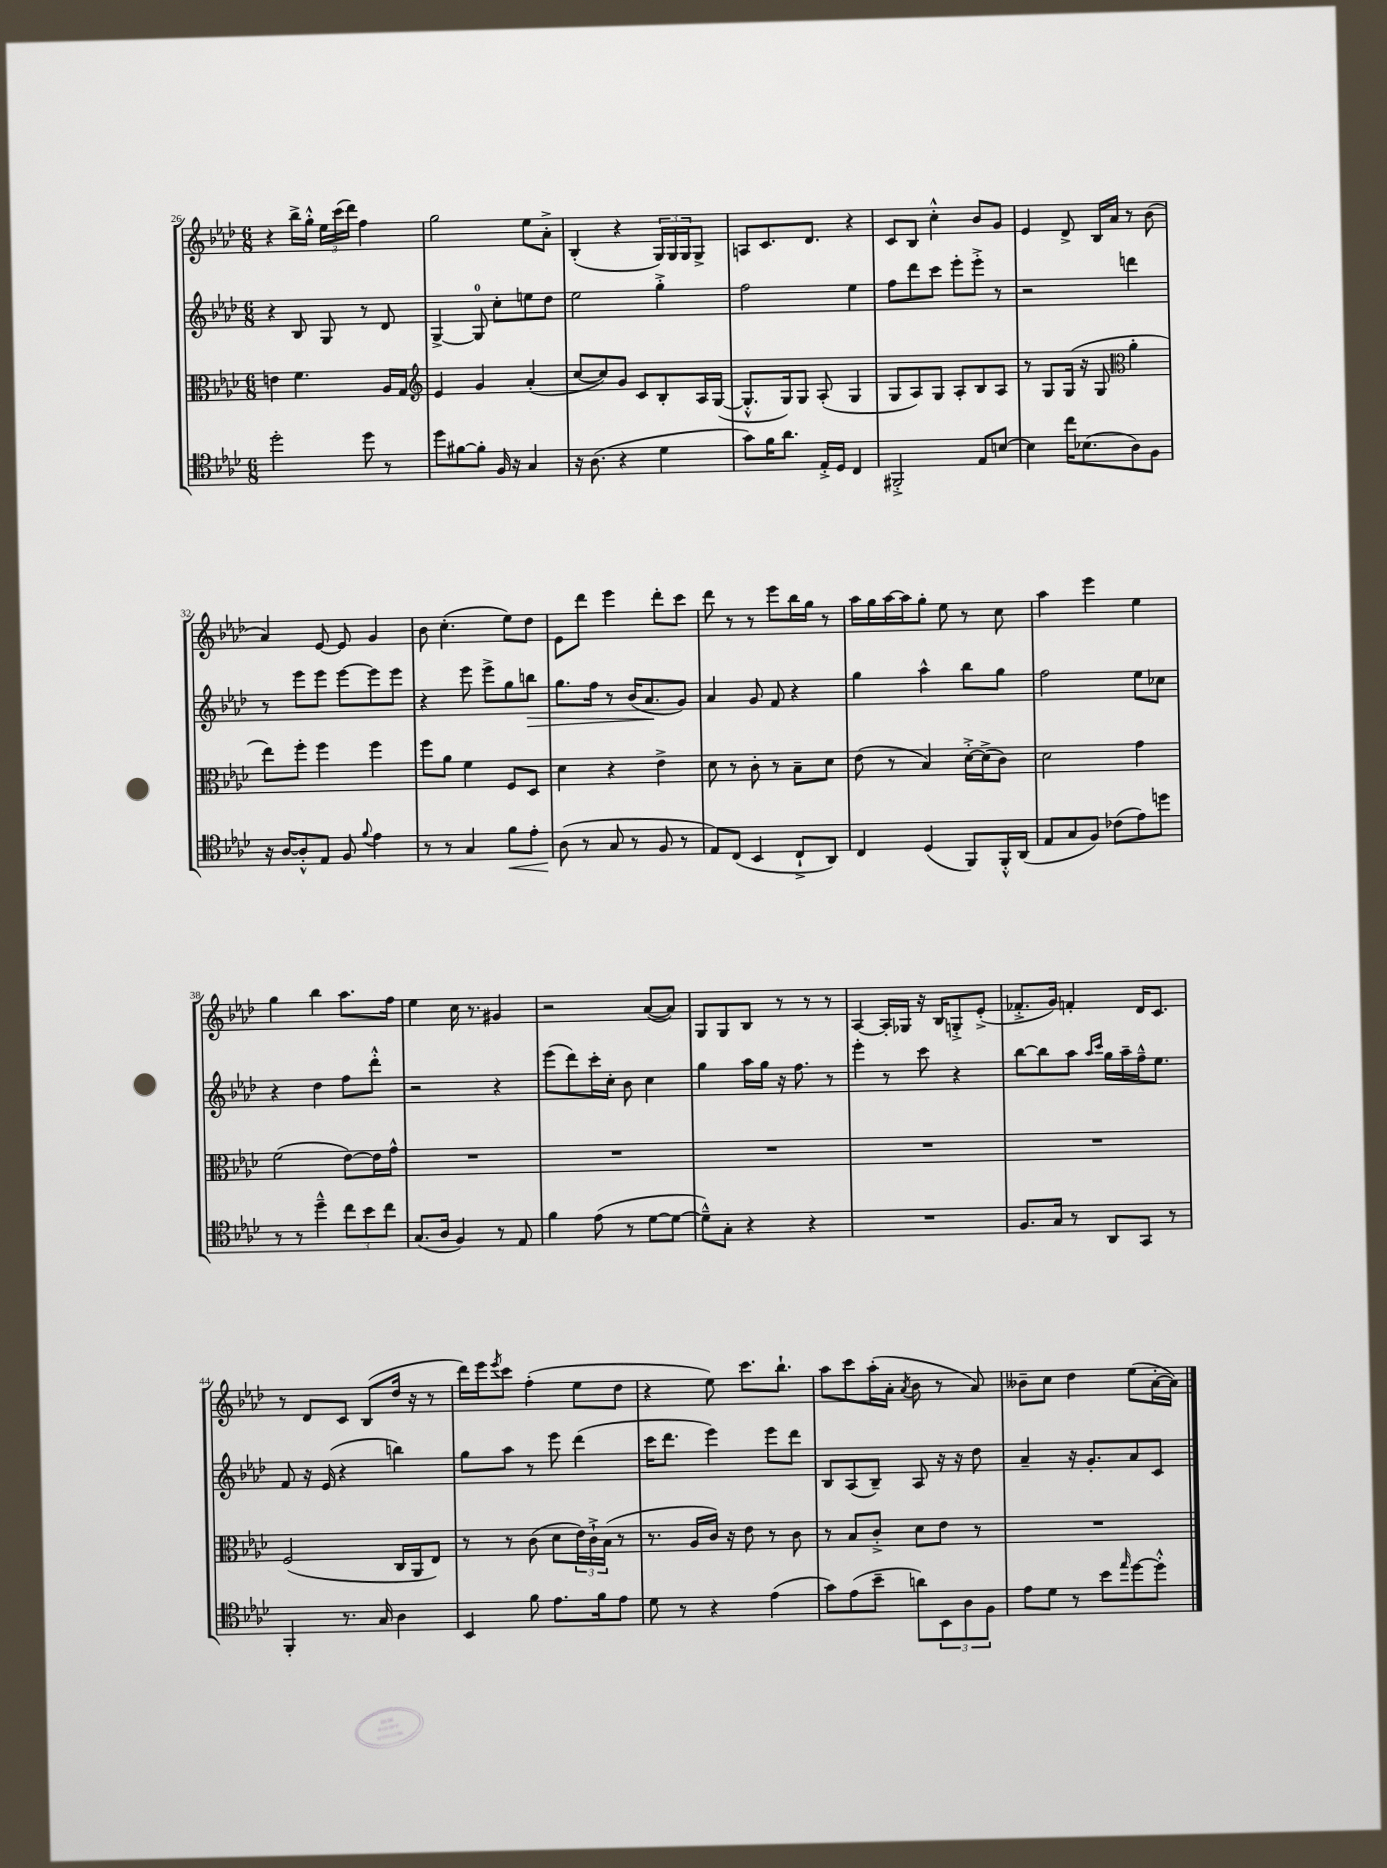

**kern	**dynam	**kern	**kern	**dynam	**kern
*part4	*part4	*part3	*part2	*part2	*part1
*staff4	*staff4	*staff3	*staff2	*staff2	*staff1
*clefC4	*	*clefC3	*clefG2	*	*clefG2
*k[b-e-a-d-]	*	*k[b-e-a-d-]	*k[b-e-a-d-]	*	*k[b-e-a-d-]
*M6/8	*	*M6/8	*M6/8	*	*M6/8
=26	=26	=26	=26	=26	=26
2dd-'\	.	4en\	4r	.	4r
.	.	4.f\	8B-/	.	16bb-^\LL
.	.	.	.	.	16gg'^^\JJ
.	.	.	8G/	.	24ee-\LL
.	.	.	.	.	(24ccc\
.	.	.	.	.	24ddd-\JJ)
8dd-\	.	.	8r	.	4ff\
8r	.	16A-/LL	8d-/	.	.
.	.	16G/JJ	.	.	.
=27	=27	=27	=27	=27	=27
*	*	*clefG2	*	*	*
8dd-\L	.	4e-/	[4G^/	.	2gg\
[8f#X\	.	.	.	.	.
8f#'\J]	.	4g/	8G/]	.	.
16F/	.	.	8cc'\L	.	.
16r	.	.	.	.	.
4G/	.	(4a-'/	8een\	.	8ee-\L
.	.	.	8dd-\J	.	8a-'^\J
=28	=28	=28	=28	=28	=28
16r	.	[8cc/L	2ee-\	.	(4B-'/
(8.A-\	.	.	.	.	.
.	.	8cc/])	.	.	.
4r	.	8g/J	.	.	4r
.	.	8c/L	.	.	.
4d-\	.	8B-'/	4gg'^\	.	24G/LL)
.	.	.	.	.	24G/
.	.	.	.	.	24G/J
.	.	16A-/L	.	.	8G^/J
.	.	([16G/JJ	.	.	.
=29	=29	=29	=29	=29	=29
8g\L)	.	8.G'^^/L]	2ff\	.	8An/L
16f\K	.	.	.	.	8.c/
8.a-\J	.	16G/k)	.	.	.
.	.	8G/J	.	.	.
.	.	.	.	.	8.d-/J
16E-'^/LL	.	(8A-'/	.	.	.
16D-/JJ	.	.	.	.	.
4C/	.	4G/	4ee-\	.	4r
=30	=30	=30	=30	=30	=30
2FF#X'^/	.	8G/L	8ff\L	.	8c/L
.	.	8A-/)	8ddd-\	.	8B-/J
.	.	8G/J	8ccc\J	.	4cc'^^\
.	.	8A-'/L	8eee-'\L	.	.
8E-/L	.	8B-/	8eee-'^\J	.	8b-/L
[8Bn/J	.	8A-/J	8r	.	8g/J
=31	=31	=31	=31	=31	=31
4B\]	.	8r	2r	.	4e-/
.	.	8G/L	.	.	.
16cc\KL	.	(16G/Jk	.	.	8d-^/
(8.B-X\	.	16r	.	.	.
.	.	8G/	.	.	16B-/LL
.	.	.	.	.	16a-/JJ
*	*	*clefC3	*	*	*
8A-\)	.	4a-'\	4dddn\	.	8r
8F\J	.	.	.	.	(8b-\
!!LO:LB:g=z
=32	=32	=32	=32	=32	=32
16r	.	8ee-\L)	8r	.	4a-/)
[16A-/KL	.	.	.	.	.
8A-'^^/]	.	8ff'\J	8eee-\L	.	.
8E-/J	.	4ff\	8eee-\J	.	[8e-/
8F/	.	.	[8eee-\L	.	8e-/]
8qqf/	.	.	.	.	.
4e-\	.	4ff\	8eee-\]	.	4g/
.	.	.	8eee-\J	.	.
=33	=33	=33	=33	=33	=33
8r	.	8ff\L	4r	.	8b-\
8r	.	8a-\J	.	.	(4.cc'\
4G/	.	4f\	8eee-\	.	.
.	.	.	8eee-^\L	.	.
!	!LO:HP:b	!	!	!	!
8f\L	<	8F/L	8gg\	.	8ee-\L)
!	!	!	!	!LO:HP:b	!
8e-'\J	.	8D-/J	8bbn\J	>	8dd-\J
=34	=34	=34	=34	=34	=34
(8A-\	.	4d-\	8.gg\L	.	8e-\L
8r	[	.	.	.	8ddd-\J
.	.	.	16ff\Jk	.	.
8G/	.	4r	8r	.	4eee-\
8r	.	.	(16b-/KL	.	.
.	.	.	8.a-/	.	.
8F/	.	4e-^\	.	.	8ddd-'\L
8r	.	.	8g/J)	]	8ccc\J
=35	=35	=35	=35	=35	=35
8E-/L)	.	8d-\	4a-/	.	8ddd-\
(8C/J	.	8r	.	.	8r
4BB-/	.	8c'\	8g/	.	8r
.	.	8r	8f/	.	8eee-\L
8C`^/L	.	8B-~\L	4r	.	16bb-\L
.	.	.	.	.	16gg\JJ
8AA-/J)	.	8d-\J	.	.	8r
=36	=36	=36	=36	=36	=36
4C/	.	(8e-\	4gg\	.	16aa-\LL
.	.	.	.	.	16gg\
.	.	8r	.	.	[16aa-\
.	.	.	.	.	16aa-\J]
(4D-/	.	4B-/)	4aa-^^\	.	8gg'\J
.	.	.	.	.	8ee-\
8FF/L)	.	[16d-'^\LL	8bb-\L	.	8r
.	.	(16d-^\J]	.	.	.
16FF'^^/L	.	8c\J)	8gg\J	.	8cc\
(16AA-/JJ	.	.	.	.	.
=37	=37	=37	=37	=37	=37
8E-/L	.	2d-\	2ff\	.	4aa-\
8G/	.	.	.	.	.
8F/J)	.	.	.	.	4eee-\
(8c-X\L	.	.	.	.	.
8e-\)	.	4g\	8ee-\L	.	4ee-\
8ddn\J	.	.	8cc-X\J	.	.
!!LO:LB:g=z
=38	=38	=38	=38	=38	=38
8r	.	(2f\	4r	.	4gg\
8r	.	.	.	.	.
4dd-~^^\	.	.	4dd-\	.	4bb-\
12cc\L	.	[8e-\L)	8ff\L	.	8.aa-\L
12b-\	.	.	.	.	.
.	.	16e-\L]	8ddd-'^^\J	.	.
12cc\J	.	.	.	.	.
.	.	16g^^\JJ	.	.	16ff\Jk
=39	=39	=39	=39	=39	=39
(8.G/L	.	2.r	2r	.	4ee-\
16A-/Jk	.	.	.	.	.
4F/)	.	.	.	.	16cc\
.	.	.	.	.	8.r
8r	.	.	4r	.	4g#X/
8E-/	.	.	.	.	.
=40	=40	=40	=40	=40	=40
4f\	.	2.r	(8eee-\L	.	2r
.	.	.	8ddd-\)	.	.
(8e-\	.	.	16ccc'\L	.	.
.	.	.	16cc'\JJ	.	.
8r	.	.	8b-\	.	.
[8d-\L	.	.	4cc\	.	([8a-/L
8d-\J_	.	.	.	.	8a-/J])
=41	=41	=41	=41	=41	=41
8d-~^^\L])	.	2.r	4gg\	.	8G/L
8G'\J	.	.	.	.	8G/
4r	.	.	16aa-\LL	.	8B-/J
.	.	.	16gg\JJ	.	.
.	.	.	16r	.	8r
.	.	.	8.ff\	.	.
4r	.	.	.	.	8r
.	.	.	8r	.	8r
=42	=42	=42	=42	=42	=42
2.r	.	2.r	4eee-'\	.	[4A-/
.	.	.	8r	.	16A-'/LL]
.	.	.	.	.	16G-X/JJ
.	.	.	8ccc\	.	16r
.	.	.	.	.	16B-/KL
.	.	.	4r	.	8Gn'^/
.	.	.	.	.	(8e-'^/J
=43	=43	=43	=43	=43	=43
8.F/L	.	2.r	[8bb-\L	.	8.f-X'^/L
.	.	.	8bb-\]	.	.
16G/Jk	.	.	.	.	16g/Jk)
8r	.	.	8aa-\J	.	4fn'/
.	.	.	16qqaa-/LL	.	.
.	.	.	16qqccc/JJ	.	.
8AA-/L	.	.	16gg\LL	.	.
.	.	.	16aa-~\	.	.
8GG/J	.	.	16ff~^^\J	.	16d-/KL
.	.	.	8.ee-\J	.	8.c/J
8r	.	.	.	.	.
!!LO:LB:g=z
=44	=44	=44	=44	=44	=44
4FF'/	.	(2F/	8f/	.	8r
.	.	.	16r	.	8d-/L
.	.	.	(16e-/	.	.
8.r	.	.	4r	.	8c/J
.	.	.	.	.	(8B-/L
16G/	.	.	.	.	.
4A-\	.	16C/LL	4bbn\)	.	16dd-/Jk
.	.	16AA-/J	.	.	16r
.	.	8E-/J)	.	.	8r
=45	=45	=45	=45	=45	=45
4BB-/	.	8r	8gg\L	.	16ddd-\LL)
.	.	.	.	.	16eee-\J
.	.	.	.	.	8qeee-/
.	.	8r	8aa-\J	.	8ccc\J
8f\	.	(8c\	8r	.	(4ff'\
8.e-\L	.	8d-\L	8eee-\	.	.
.	.	24e-\L)	(4ddd-\	.	8ee-\L
.	.	24c`^\	.	.	.
16f\k	.	.	.	.	.
.	.	(24B-\JJ	.	.	.
8e-\J	.	8r	.	.	8dd-\J
=46	=46	=46	=46	=46	=46
8d-\	.	8.r	16ccc\KL	.	4r
.	.	.	8.ddd-\J	.	.
8r	.	.	.	.	.
.	.	16A-/LL	.	.	.
4r	.	16c/JJ)	4eee-\)	.	8ee-\)
.	.	16r	.	.	.
.	.	8e-\	.	.	8.ccc\L
(4e-\	.	8r	8eee-\L	.	.
.	.	.	.	.	8.bb-`\J
.	.	8c\	8ddd-\J	.	.
=47	=47	=47	=47	=47	=47
8g\L)	.	8r	8B-/L	.	8aa-\L
(8e-\	.	8B-/L	(8A-/	.	8ccc\
8b-~\J	.	8c'^/J	8B-~/J)	.	(16aa-'\L
.	.	.	.	.	16a-'\JJ
.	.	.	.	.	8qa-/
8an\L)	.	8d-\L	8A-/	.	8b-\
12BB-\	.	8e-\J	16r	.	8r
.	.	.	16r	.	.
12A-\	.	.	.	.	.
.	.	8r	8dd-\	.	8a-/)
12F\J	.	.	.	.	.
=48	=48	=48	=48	=48	=48
8e-\L	.	2.r	4a-~/	.	8b--X~\L
8d-\J	.	.	.	.	8cc\J
8r	.	.	16r	.	4dd-\
.	.	.	8.g'/L	.	.
8b-\L	.	.	.	.	.
16qqee-/	.	.	.	.	.
[8dd-\	.	.	8a-/	.	(8ee-\L
8dd-'^^\J]	.	.	8c/J	.	[16a-'\L
.	.	.	.	.	16a-\JJ])
==	==	==	==	==	==
*-	*-	*-	*-	*-	*-
